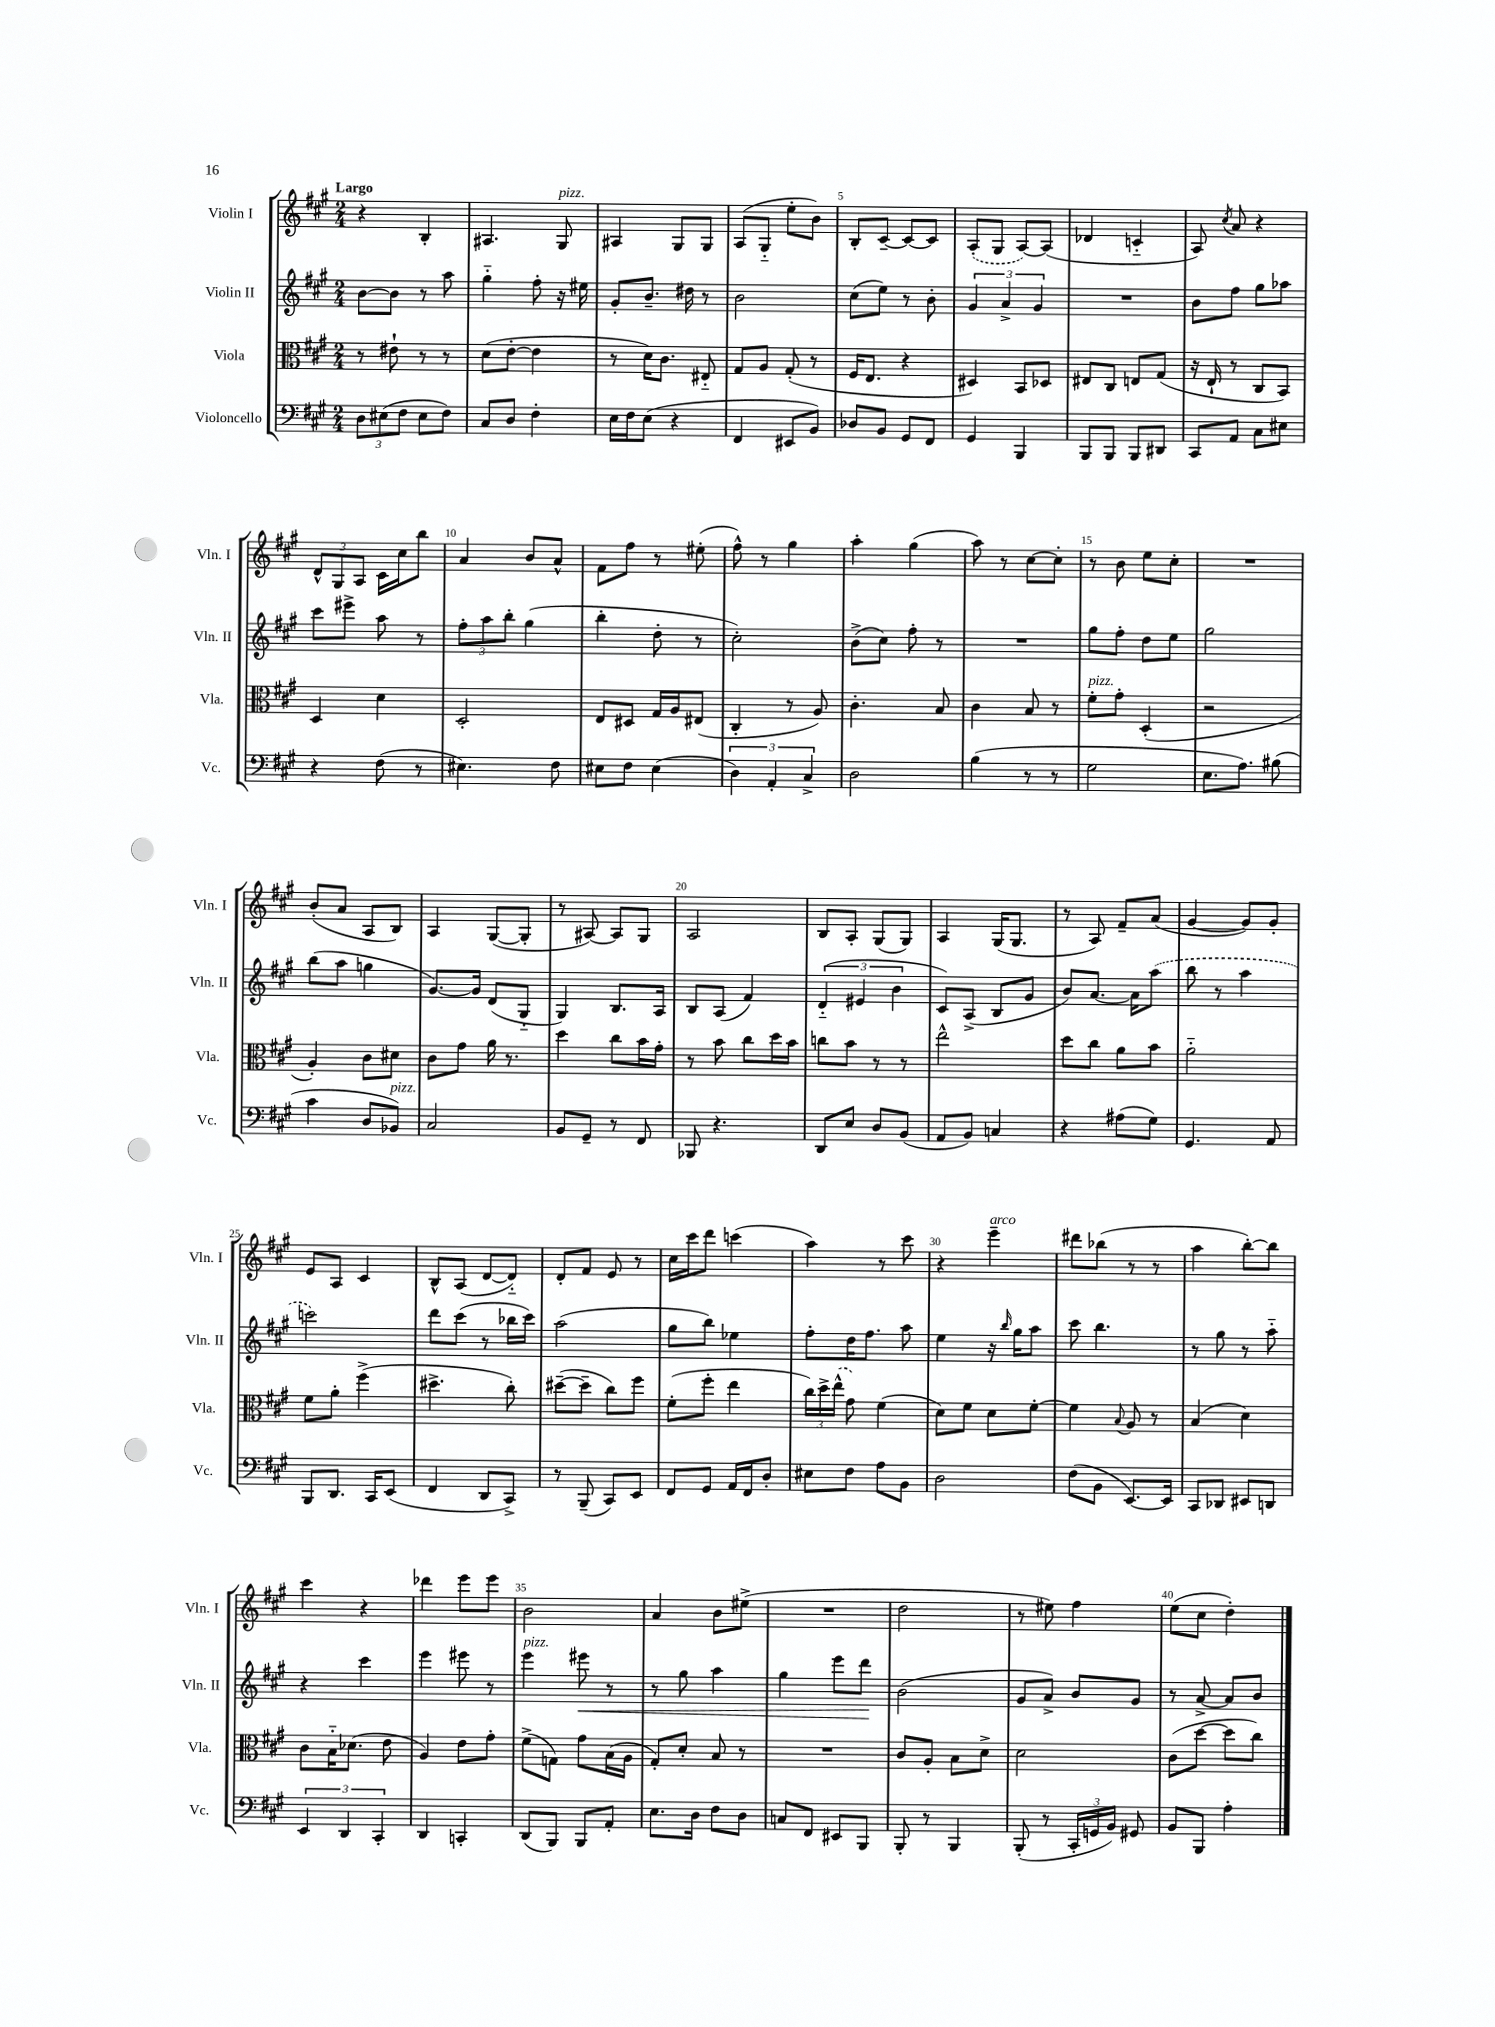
<<
\new StaffGroup <<
\new Staff = "s0" \with { instrumentName = "Violin I" shortInstrumentName = "Vln. I" } {
    \clef treble \key a \major \numericTimeSignature \time 2/4 \tempo "Largo"
    \autoBeamOff r4 b4-. |
    ais4. gis8^\markup { \italic "pizz." } |
    ais4 gis8[ gis8] |
    a8[( gis8]-_ e''8[-. b'8]) |
    b8[-. cis'8]~-- cis'8[~ cis'8] |
    \once \slurDashed a8[-.( gis8] a8[~) a8]( |
    des'4 c'4-_ |
    a8) \acciaccatura { cis''8 } a'8 r4 |
    \tuplet 3/2 { d'8[-^ gis8 a8] } cis'16[ cis''16 b''8] |
    a'4 b'8[ a'8]-^ |
    fis'8[ fis''8] r8 eis''8-.( |
    fis''8-^) r8 gis''4 |
    a''4-. gis''4( |
    a''8) r8 cis''8[~ cis''8]-. |
    r8 b'8 e''8[ cis''8]-. |
    R2 |
    b'8[-.( a'8] a8[ b8]) |
    a4 gis8[~( gis8]-. |
    r8 ais8~) ais8[ gis8] |
    a2 |
    b8[ a8]-. gis8[( gis8]) |
    a4 gis16[( gis8.] |
    r8 a8) fis'8[-- a'8]( |
    gis'4~ gis'8[) gis'8]-. |
    e'8[ a8] cis'4 |
    b8[-^ a8]( d'8[~ d'8]-_) |
    d'8[-. fis'8] e'8 r8 |
    cis''16[ cis'''16 d'''8] c'''4( |
    a''4) r8 cis'''8 |
    r4 e'''4--^\markup { \italic "arco" } |
    dis'''8[ bes''8]( r8 r8 |
    a''4 b''8[~-.) b''8] |
    cis'''4 r4 |
    des'''4 e'''8[ e'''8] |
    b'2 |
    a'4 b'8[ eis''8]->( |
    R2 |
    d''2 |
    r8 eis''8) fis''4 |
    e''8[( cis''8] d''4-.) \bar "|." |
}
\new Staff = "s1" \with { instrumentName = "Violin II" shortInstrumentName = "Vln. II" } {
    \clef treble \key a \major \numericTimeSignature \time 2/4
    \autoBeamOff b'8[~ b'8] r8 a''8 |
    gis''4-_ fis''8-. r16 eis''16 |
    gis'8[-. b'8.]-- dis''16 r8 |
    b'2 |
    cis''8[( e''8]) r8 b'8-. |
    \tuplet 3/2 { gis'4 a'4-> gis'4 } |
    R2 |
    b'8[ fis''8] gis''8[ aes''8] |
    cis'''8[ eis'''8]-> a''8 r8 |
    \tuplet 3/2 { fis''8[-. a''8 b''8]-. } gis''4( |
    b''4-. d''8-. r8 |
    cis''2-.) |
    b'8[->( cis''8]) fis''8-. r8 |
    R2 |
    gis''8[ fis''8]-. d''8[ e''8] |
    gis''2 |
    b''8[( a''8] g''4 |
    gis'8.[~) gis'16] d'8[( gis8]-_ |
    gis4) b8.[ a16] |
    b8[ a8]( fis'4) |
    \tuplet 3/2 { d'4-_( eis'4 b'4 } |
    cis'8[) a8]->( b8[ gis'8] |
    b'8[) a'8.]~ a'16[ \once \slurDashed a''8]( |
    b''8 r8 a''4 |
    c'''2) |
    d'''8[ cis'''8]( r8 bes''16[ cis'''16]) |
    a''2( |
    gis''8[ b''8]) ees''4 |
    fis''8[-. d''16 fis''8.] a''8 |
    e''4 r16 \grace { b''16 } gis''16[ a''8] |
    cis'''8 b''4. |
    r8 gis''8 r8 a''8-_ |
    r4 cis'''4 |
    e'''4 eis'''8 r8 |
    e'''4^\markup { \italic "pizz." } eis'''8\< r8 |
    r8 gis''8 a''4 |
    gis''4 e'''8[ d'''8]\! |
    b'2( |
    gis'8[ a'8]->) b'8[ gis'8] |
    r8 a'8~-> a'8[ b'8] \bar "|." |
}
\new Staff = "s2" \with { instrumentName = "Viola" shortInstrumentName = "Vla." } {
    \clef alto \key a \major \numericTimeSignature \time 2/4
    \autoBeamOff r8 eis'8-! r8 r8 |
    d'8[( e'8]~-. e'4 |
    r8 d'16[) cis'8.] eis8-_ |
    gis8[ a8] gis8-.( r8 |
    fis16[ e8.] r4 |
    dis4) b,8[ des8] |
    eis8[ cis8] e8[ gis8]( |
    r16 e16-! r8 cis8[ b,8]) |
    d4 d'4 |
    d2-. |
    e8[ dis8] gis16[ a16 eis8]( |
    cis4-. r8 a8) |
    cis'4.-. b8 |
    cis'4 b8 r8 |
    fis'8[-.^\markup { \italic "pizz." } gis'8]-. d4-.( |
    r2 |
    a4-.) cis'8[ dis'8] |
    cis'8[ gis'8] a'16 r8. |
    d''4 cis''8[ b'16 gis'16]-. |
    r8 b'8 cis''8[ d''16 b'16] |
    c''8[ b'8] r8 r8 |
    e''2-^ |
    d''8[ cis''8] a'8[ b'8] |
    a'2-_ |
    fis'8[ a'8]-. fis''4->( |
    dis''4.-> cis''8-.) |
    dis''8[~--( dis''8]-- cis''8[) fis''8] |
    fis'8[-.( fis''8]-. e''4 |
    \tuplet 3/2 { cis''16[) d''16-> \once \slurDashed e''16]-^( } gis'8) fis'4( |
    d'8[) fis'8] d'8[ fis'8]~-. |
    fis'4 \appoggiatura { b8 } a8 r8 |
    b4( d'4) |
    cis'8[ b16-_ des'8.]( e'8 |
    a4) e'8[ gis'8]-. |
    fis'8[->( g8]) gis'8[ b16( a16] |
    gis8[-.) d'8]-. b8 r8 |
    R2 |
    cis'8[ a8]-. b8[ d'8]-> |
    d'2 |
    cis'8[( d''8]~ d''8[ cis''8]) \bar "|." |
}
\new Staff = "s3" \with { instrumentName = "Violoncello" shortInstrumentName = "Vc." } {
    \clef bass \key a \major \numericTimeSignature \time 2/4
    \autoBeamOff \tuplet 3/2 { d8[ eis8( fis8] } eis8[ fis8]) |
    cis8[ d8] fis4-. |
    e16[ fis16 e8]( r4 |
    fis,4 eis,8[ b,8]) |
    des8[ b,8] gis,8[ fis,8] |
    gis,4 b,,4 |
    b,,8[ b,,8] b,,8[ dis,8] |
    cis,8[ a,8] cis8[ eis8] |
    r4 fis8( r8 |
    eis4.) fis8 |
    eis8[ fis8] eis4( |
    \tuplet 3/2 { d4) a,4-. cis4-> } |
    d2 |
    b4( r8 r8 |
    gis2 |
    e8.[ a8.]) bis8( |
    cis'4 d8[ bes,8]^\markup { \italic "pizz." }) |
    cis2 |
    b,8[ gis,8]-- r8 fis,8 |
    bes,,8 r4. |
    d,8[ e8] d8[ b,8]( |
    a,8[ b,8]) c4 |
    r4 ais8[( gis8]) |
    gis,4. a,8 |
    b,,8[ d,8.] cis,16[ e,8]( |
    fis,4 d,8[ cis,8]->) |
    r8 b,,8--( cis,8[) e,8] |
    fis,8[ gis,8] a,16[ fis,16 d8]-. |
    eis8[ fis8] a8[ b,8] |
    d2 |
    fis8[( b,8] e,8.[~) e,16] |
    cis,8[ des,8] eis,8[ d,8] |
    \tuplet 3/2 { e,4 d,4 cis,4-. } |
    d,4 c,4-. |
    d,8[( b,,8]) b,,8[ a,8]-. |
    e8.[ d16] fis8[ d8] |
    c8[ fis,8] eis,8[ b,,8] |
    b,,8-. r8 b,,4 |
    b,,8-.( r8 \tuplet 3/2 { cis,16[-. g,16 b,16]) } gis,8 |
    b,8[ b,,8] a4-. \bar "|." |
}
>>
>>
\layout { \context { \Score \override BarNumber.break-visibility = ##(#f #t #t) barNumberVisibility = #(every-nth-bar-number-visible 5) } }
